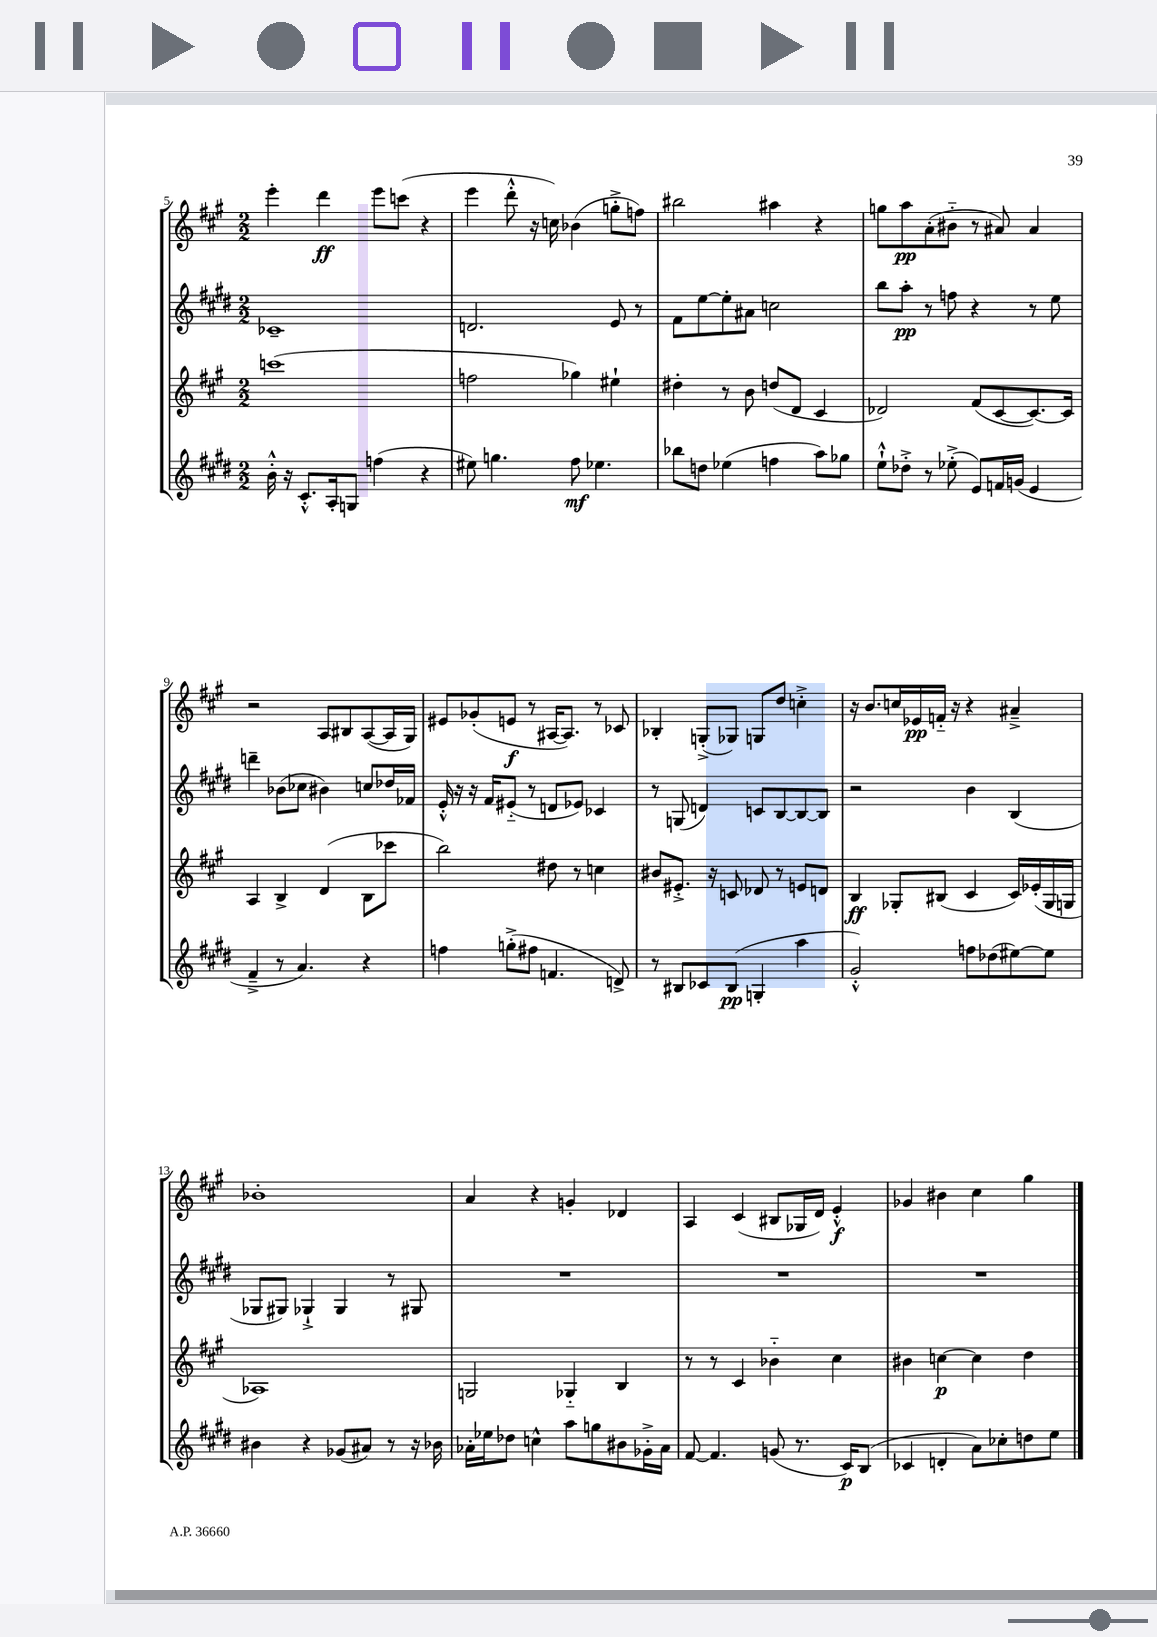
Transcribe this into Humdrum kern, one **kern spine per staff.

**kern	**kern	**kern	**kern
*staff4	*staff3	*staff2	*staff1
*clefG2	*clefG2	*clefG2	*clefG2
*k[f#c#g#d#]	*k[f#c#g#]	*k[f#c#g#d#]	*k[f#c#g#]
*M2/2	*M2/2	*M2/2	*M2/2
16b'^^	(1ccc	1c-~	4eee'
16r	.	.	.
8.c#'^^	.	.	.
.	.	.	4ddd
16A'	.	.	.
8G	.	.	.
(4ff	.	.	8eee
.	.	.	(8ccc
4r	.	.	4r
=	=	=	=
8ee#)	2ff	2.d	4eee
4.gg	.	.	.
.	.	.	8ddd'^^
.	.	.	16r
.	.	.	16cc)
8ff#	4gg-)	.	(4b-
4.ee-	.	.	.
.	4ee#`	8e	8gg'^
.	.	8r	8ff)
=	=	=	=
8bb-	4dd#'	8f#	2bb#
8dd	.	[8ee	.
(4ee-	8r	8ee']	.
.	8b	8a#	.
4ff	(8dd	2cc	4aa#
.	8d	.	.
8aa)	4c#	.	4r
8gg-	.	.	.
=	=	=	=
8ee`^^	2d-)	8bb	8gg
8dd-'^	.	8aa'	8aa
8r	.	8r	(8a'
(8ee-'^	.	8ff	8b#'~
8e)	(8f#	4r	8r
16f	[8c#	.	8a#)
(16g	.	.	.
4e	8.c#_)	8r	4a#
.	.	8ee	.
.	16c#]	.	.
=	=	=	=
4f#~^	4A	4ddd~	2r
8r	4B^	(8b-	.
4.a)	.	8cc-	.
.	(4d	4b#)	8A
.	.	.	8B#
4r	8B	8cc	([8A
.	8ccc-	16dd-	16A]
.	.	16f-	16G#)
=	=	=	=
4ff	2bb)	16e'^^	8e#
.	.	16r	.
.	.	16r	(8g-'
.	.	16f#	.
(8gg'^	.	(8e#'~	8e
8ff#	.	8r	8r
4.f	8dd#	8d	[16A#
.	.	.	8.A#])
.	8r	8e-)	.
.	4cc	4c-	8r
8d^)	.	.	8c-
=	=	=	=
8r	8b#	8r	4B-'
8B#	8.e#'^	(8G	.
8c-	.	4d)	(8G'^
.	16r	.	.
(8B#	8c	.	8G-)
4G'	8d-	8c	8G
.	8r	[8B	8dd
4aa	8e	8B_	4cc'^
.	8d	8B]	.
=	=	=	=
2g#'^^)	4B	2r	16r
.	.	.	8.b
.	8G-'	.	16cc
.	.	.	16e-
.	(8B#	.	16f'~
.	.	.	16r
8ff	4c#	4b	4r
(8dd-	.	.	.
[8ee#)	16c#)	(4B	4a#~^
.	(16e-'	.	.
8ee#]	16G-	.	.
.	16G	.	.
=	=	=	=
4b#	1A-)	8G-	1b-'
.	.	8G#)	.
4r	.	4G-`^	.
(8g-	.	4G-	.
8a#)	.	.	.
8r	.	8r	.
16r	.	8G#	.
16b-	.	.	.
=	=	=	=
16a-'	2G	1r	4a
16ee-	.	.	.
8dd-	.	.	.
4cc^^	.	.	4r
8aa	4G-'~	.	4g'
8gg	.	.	.
8b#	4B	.	4d-
16g-'^	.	.	.
16a-	.	.	.
=	=	=	=
[8f#	8r	1r	4A
4.f#]	8r	.	.
.	4c#	.	(4c#
(8g	4b-'~	.	8B#
8.r	.	.	16G-
.	.	.	16d)
.	4cc#	.	4e'^^
16c#)	.	.	.
(8B	.	.	.
=	=	=	=
4c-	4b#	1r	4g-
4d'	[4cc	.	4b#
8a)	4cc]	.	4cc#
8cc-'	.	.	.
8dd	4dd	.	4gg#
8ee	.	.	.
==	==	==	==
*-	*-	*-	*-
